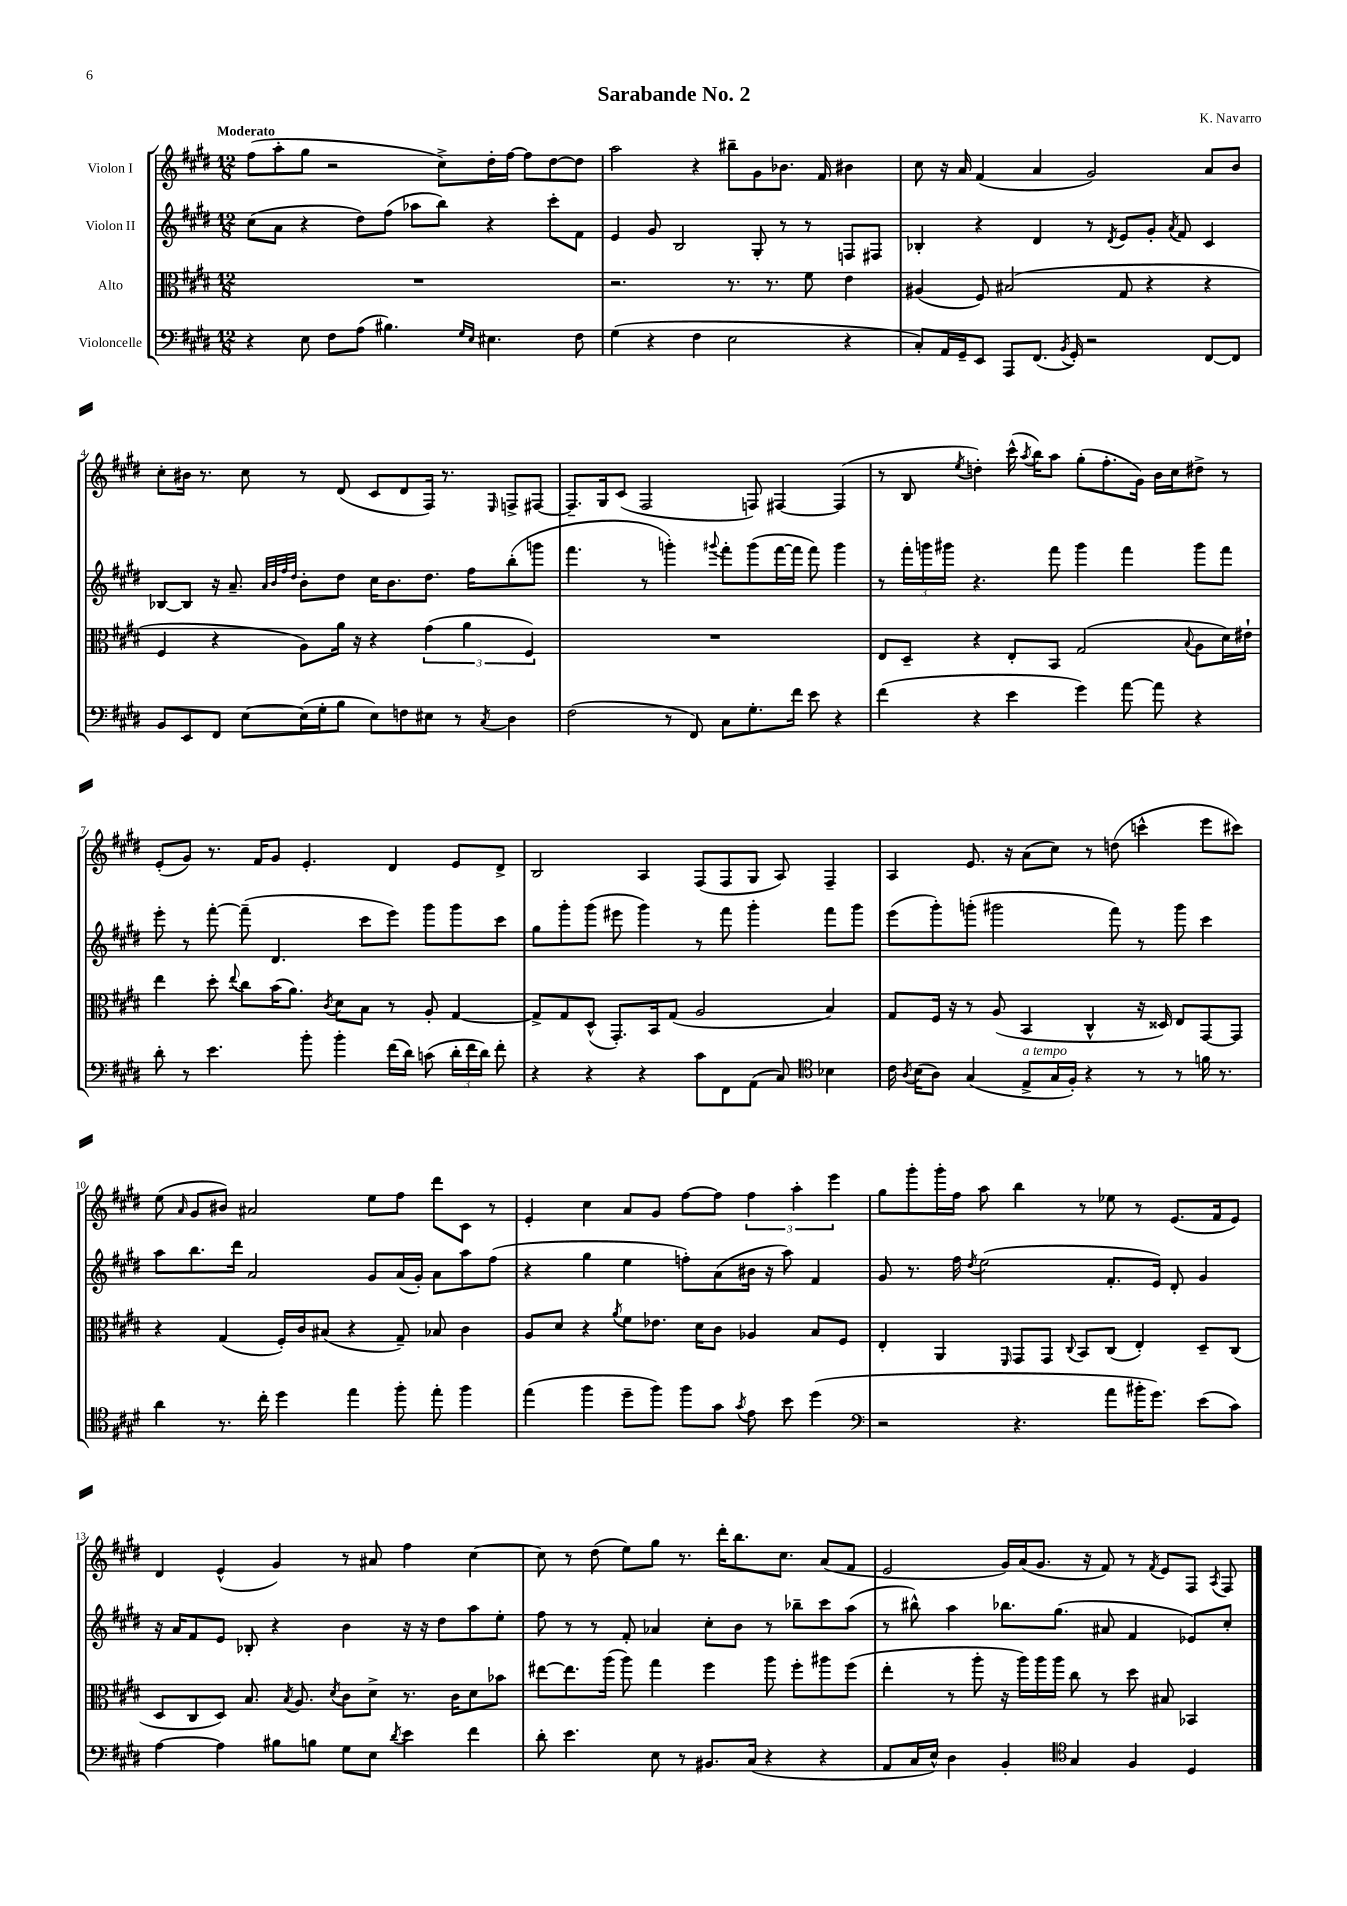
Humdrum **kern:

**kern	**kern	**kern	**kern
*part4	*part3	*part2	*part1
*staff4	*staff3	*staff2	*staff1
*I"Violoncelle	*I"Alto	*I"Violon II	*I"Violon I
*clefF4	*clefC3	*clefG2	*clefG2
*k[f#c#g#d#]	*k[f#c#g#d#]	*k[f#c#g#d#]	*k[f#c#g#d#]
*M12/8	*M12/8	*M12/8	*M12/8
=1	=1	=1	=1
!	!	!	!LO:TX:a:B:t=Moderato
4r	1.r	(8cc#\L	(8ff#\L
.	.	8a\J	8aa'\
8E\	.	4r	8gg#\J
8F#\L	.	.	2r
(8A\J	.	8dd#\L)	.
4.B#X\)	.	(8ff#\J	.
.	.	8aa-X\L	.
.	.	8bb\J)	8cc#^\L)
16qqG#/LL	.	.	.
16qqE/JJ	.	.	.
4.E#X\	.	4r	16dd#'\L
.	.	.	[16ff#\JJ
.	.	.	8ff#\L]
.	.	8ccc#'\L	[8dd#\
8F#\	.	8f#\J	8dd#\J]
=2	=2	=2	=2
(4G#\	2.r	4e/	2aa\
4r	.	8g#/	.
.	.	2B/	.
4F#\	.	.	4r
2E\	8.r	.	8bb#X~\L
.	.	8G#'/	8g#\
.	8.r	.	.
.	.	8r	8.b-X\J
.	8f#\	8r	.
.	.	.	16f#/
4r	4e\	8Fn/L	4b#X\
.	.	8F#X/J	.
=3	=3	=3	=3
8C#'/L)	(4A#X/	4B-X'/	8cc#\
16AA/L	.	.	16r
16GG#~/J	.	.	16a/
8EE/J	8F#/)	4r	(4f#/
8AAA/L	(2B#X/	.	.
(8.FF#/J	.	4d#/	4a/
8qBB/	.	.	.
16GG#'/)	.	.	.
2r	.	8r	2g#/)
.	.	8qd#/	.
.	8G#/	8e/L	.
.	4r	8g#'/J	.
.	.	8qa/	.
.	.	8f#/	.
[8FF#/L	4r	4c#/	8a/L
8FF#/J]	.	.	8b/J
!!LO:LB:g=z
=4	=4	=4	=4
8BB/L	4F#/	[8B-X/L	8cc#'\L
8EE/	.	8B-/J]	16b#X\Jk
.	.	.	8.r
8FF#/J	4r	16r	.
.	.	8.a~/	.
[8E\L	.	.	8cc#\
.	.	32qqa/LLL	.
.	.	32qqb/	.
.	.	32qqff#/	.
.	.	32qqdd#/JJJ	.
(16E\L]	8A\L)	8b'\L	8r
16G#'\J	.	.	.
8B\J	16a\Jk	8dd#\J	(8d#/
.	16r	.	.
8E\L)	4r	16cc#\KL	8c#/L
.	.	8.b\	.
8Fn\	.	.	8d#/
8E#X\J	(6g#\	8.dd#\J	16F#/Jk)
.	.	.	8.r
8r	.	.	.
.	6a\	.	.
.	.	16ff#\KL	.
8qC#/	.	.	16qqE/
4D#\	.	(8bb'\	8Fn^/L
.	6F#/)	.	.
.	.	8gggn\J	[8F#X/J
=5	=5	=5	=5
(2F#\	1.r	4.fff#\	8.F#~/L]
.	.	.	16G#/k
.	.	.	(8c#/J
.	.	8r	2F#/
8r	.	4gggn'\)	.
8FF#/)	.	.	.
.	.	8qqggg#X/	.
8C#\L	.	8fff#'\L	.
8.G#'\	.	(8ggg#\	8Fn/)
.	.	[16fff#\L	[4F#X/
16f#\Jk	.	16fff#\JJ]	.
8e\	.	8fff#\)	.
4r	.	4ggg#\	(4F#/]
=6	=6	=6	=6
(4f#\	8E/L	8r	8r
.	8D#~/J	24fff#'\LL	8B/
.	.	24gggn\	.
.	.	24ggg#X\JJ	.
.	.	.	8qee/
4r	4r	4.r	4ddn'\)
4e\	8E'/L	.	(16ccc#^^\
.	.	.	8qaa/
.	.	.	16bb\KL)
.	8BB/J	8fff#\	8aa\J
4g#\)	(2G#/	4ggg#\	(8gg#'\L
.	.	.	8.ff#'\
[8a\	.	4fff#\	.
.	.	.	16g#\Jk)
8a\]	.	.	16b\LL
.	.	.	16cc#\J
.	8qqB/	.	.
4r	8A\L	8ggg#\L	8dd#X^\J
.	16d#\L)	8fff#\J	8r
.	16e#X`\JJ	.	.
!!LO:LB:g=z
=7	=7	=7	=7
8d#'\	4ee\	8eee'\	(8e'/L
8r	.	8r	8g#/J)
4.e\	8dd#'\	[8fff#'\	8.r
.	8qqee/	.	.
.	8cc#\L	(8fff#~\]	.
.	.	.	16f#/KL
.	(16b\K	4.d#/	8g#/J
.	8.a\J)	.	.
8b'\	.	.	4.e'/
.	8qc#/	.	.
4b'\	8d#\L	.	.
.	8B\J	8ccc#\L	.
(16f#\LL	8r	8eee\J)	4d#/
16d#\JJ)	.	.	.
(8cn\	8A'/	8ggg#\L	.
24d#'\LL	[4G#/	8ggg#\	8e/L
24f#\	.	.	.
24d#\JJ)	.	.	.
8f#'\	.	8ccc#\J	8d#^/J
=8	=8	=8	=8
4r	8G#^/L]	8gg#\L	2B/
.	8G#/	8ggg#'\	.
4r	(8D#^^/J	(8ggg#\J	.
.	8.GG#'/L)	8eee#X\	.
4r	.	4ggg#\)	4A/
.	16BB/k	.	.
.	(8G#/J	.	.
8c#\L	2A/	8r	(8F#/L
8FF#\	.	8fff#\	8F#/
(8AA\J	.	4ggg#'\	8G#/J
8C#/)	.	.	8A/)
*clefC4	*	*	*
4B-X\	4B/)	8fff#\L	4F#~/
.	.	8ggg#\J	.
=9	=9	=9	=9
16c#\	8G#/L	(8eee\L	4A/
8qA/	.	.	.
(16B\KL	.	.	.
8A\J)	16F#/Jk	8ggg#'\)	.
.	16r	.	.
(4G#/	8r	(8gggn'\J	8.e/
.	(8A/	2ggg#X\	.
.	.	.	16r
!LO:TX:a:i:t=a tempo	!	!	!
8E^/L	4BB/	.	(8a\L
16G#/L	.	.	8cc#\J)
16F#'/JJ)	.	.	.
4r	4C#^^/	.	8r
.	.	8fff#\)	(8ddn\
8r	16r	8r	4cccn^^\
.	16D##X/)	.	.
8r	8E/L	8ggg#\	.
16fn\	[8GG#/	4ccc#\	8eee\L
8.r	.	.	.
.	8GG#/J]	.	8ccc#X\J)
!!LO:LB:g=z
=10	=10	=10	=10
4a\	4r	8aa\L	(8ee\
.	.	.	16qqa/
.	.	8.bb\	8g#/L
8.r	(4G#/	.	8b#X/J)
.	.	16ddd#\Jk	.
.	.	2a/	2a#X/
16cc#'\	.	.	.
4dd#\	16F#'/LL)	.	.
.	16c#/J	.	.
.	(8B#X/J	.	.
4ee\	4r	.	.
.	.	8g#/L	8ee\L
8ff#'\	8G#~/)	(16a/L	8ff#\J
.	.	16g#'/JJ)	.
8ee'\	8B-X/	8a\L	8ddd#\L
4ff#\	4c#\	8aa\	8c#\J
.	.	(8ff#\J	8r
=11	=11	=11	=11
(4ee\	8A/L	4r	4e'/
.	8d#/J	.	.
4ff#\	4r	4gg#\	4cc#\
.	8qa/	.	.
8dd#~\L	8f#\L	4ee\	8a/L
8ff#\J)	8.e-X\J	.	8g#/J
8ff#\L	.	8ffn'\L)	[8ff#\L
.	16d#\KL	.	.
8g#\J	8c#\J	(8a\	8ff#\J]
8qg#/	.	.	.
8e\	4A-X/	16b#X\Jk	6ff#\
.	.	16r	.
8b\	.	8aa\)	.
.	.	.	6aa'\
(4dd#\	8B/L	4f#/	.
.	.	.	6eee\
.	8F#/J	.	.
=12	=12	=12	=12
*clefF4	*	*	*
2r	4E'/	8g#/	8gg#\L
.	.	8.r	8ggg#'\
.	4AA/	.	16ggg#'\L
.	.	16ff#\	16ff#\JJ
.	.	8qdd#/	.
.	.	(2ee\	8aa\
.	16qqFF#/	.	.
4.r	8GG#/L	.	4bb\
.	8GG#/J	.	.
.	8qqC#/	.	.
.	8BB/L	.	8r
8a\L	(8C#/J	8.f#'/L	8ee-X\
16b#X'\K	4E'/)	.	8r
8.g#\J)	.	16e/Jk)	.
.	.	8d#'/	(8.e/L
(8e\L	8D#~/L	4g#/	.
.	.	.	16f#/k
8c#\J)	(8C#/J	.	8e/J)
!!LO:LB:g=z
=13	=13	=13	=13
[4A\	8D#/L	16r	4d#/
.	.	16a/KL	.
.	8C#/	8f#/	.
4A\]	8D#/J)	8e/J	(4e^^/
.	8.B/	8B-X'/	.
8B#X\L	.	4r	4g#/)
.	8qB/	.	.
.	8.A/	.	.
8Bn\J	.	.	.
.	8qd#/	.	.
8G#\L	8c#\L	4b\	8r
8E\J	8d#^\J	.	8a#X/
8qd#/	.	.	.
4e\	8.r	16r	4ff#\
.	.	16r	.
.	.	8dd#\L	.
.	16c#\KL	.	.
4f#\	8d#\	8aa\	[4cc#\
.	8b-X\J	8ee'\J	.
=14	=14	=14	=14
8d#'\	[8ee#X\L	8ff#\	8cc#\]
4.e\	8.ee#\]	8r	8r
.	.	8r	(8dd#\
.	(16aa\Jk	.	.
.	8aa\)	8f#'/	8ee\L)
8E\	4gg#\	4a-X/	8gg#\J
8r	.	.	8.r
8.BB#X/L	4ff#\	8cc#'\L	.
.	.	.	16ddd#'\KL
.	.	8b\J	8.bb\
(16C#/Jk	.	.	.
4r	8aa\	8r	.
.	.	.	8.cc#\J
.	8ff#'\L	8bb-X~\L	.
4r	8aa#X\	8ccc#\	(8a/L
.	(8ff#\J	(8aa\J	8f#/J
=15	=15	=15	=15
8AA/L	4ee'\	8r	2e/
16C#/L	.	8bb#X^^\)	.
16E^^/JJ)	.	.	.
4D#\	8r	4aa\	.
.	8aa'\	.	.
4BB'/	16r	8.bb-X\L	16g#/LL)
.	16aa\LL)	.	(16a/J
.	16aa\	.	8.g#/J
.	16aa\JJ	(8.gg#\J	.
*clefC4	*	*	*
4G#/	8cc#\	.	.
.	.	.	16r
.	8r	8a#X/	8f#/)
4F#/	8dd#\	4f#/	8r
.	.	.	8qf#/
.	8B#X/	.	8e/L
4D#/	4BB-X/	8e-X/L)	8F#/J
.	.	.	8qA/
.	.	8cc#'/J	8F#/
==	==	==	==
*-	*-	*-	*-
